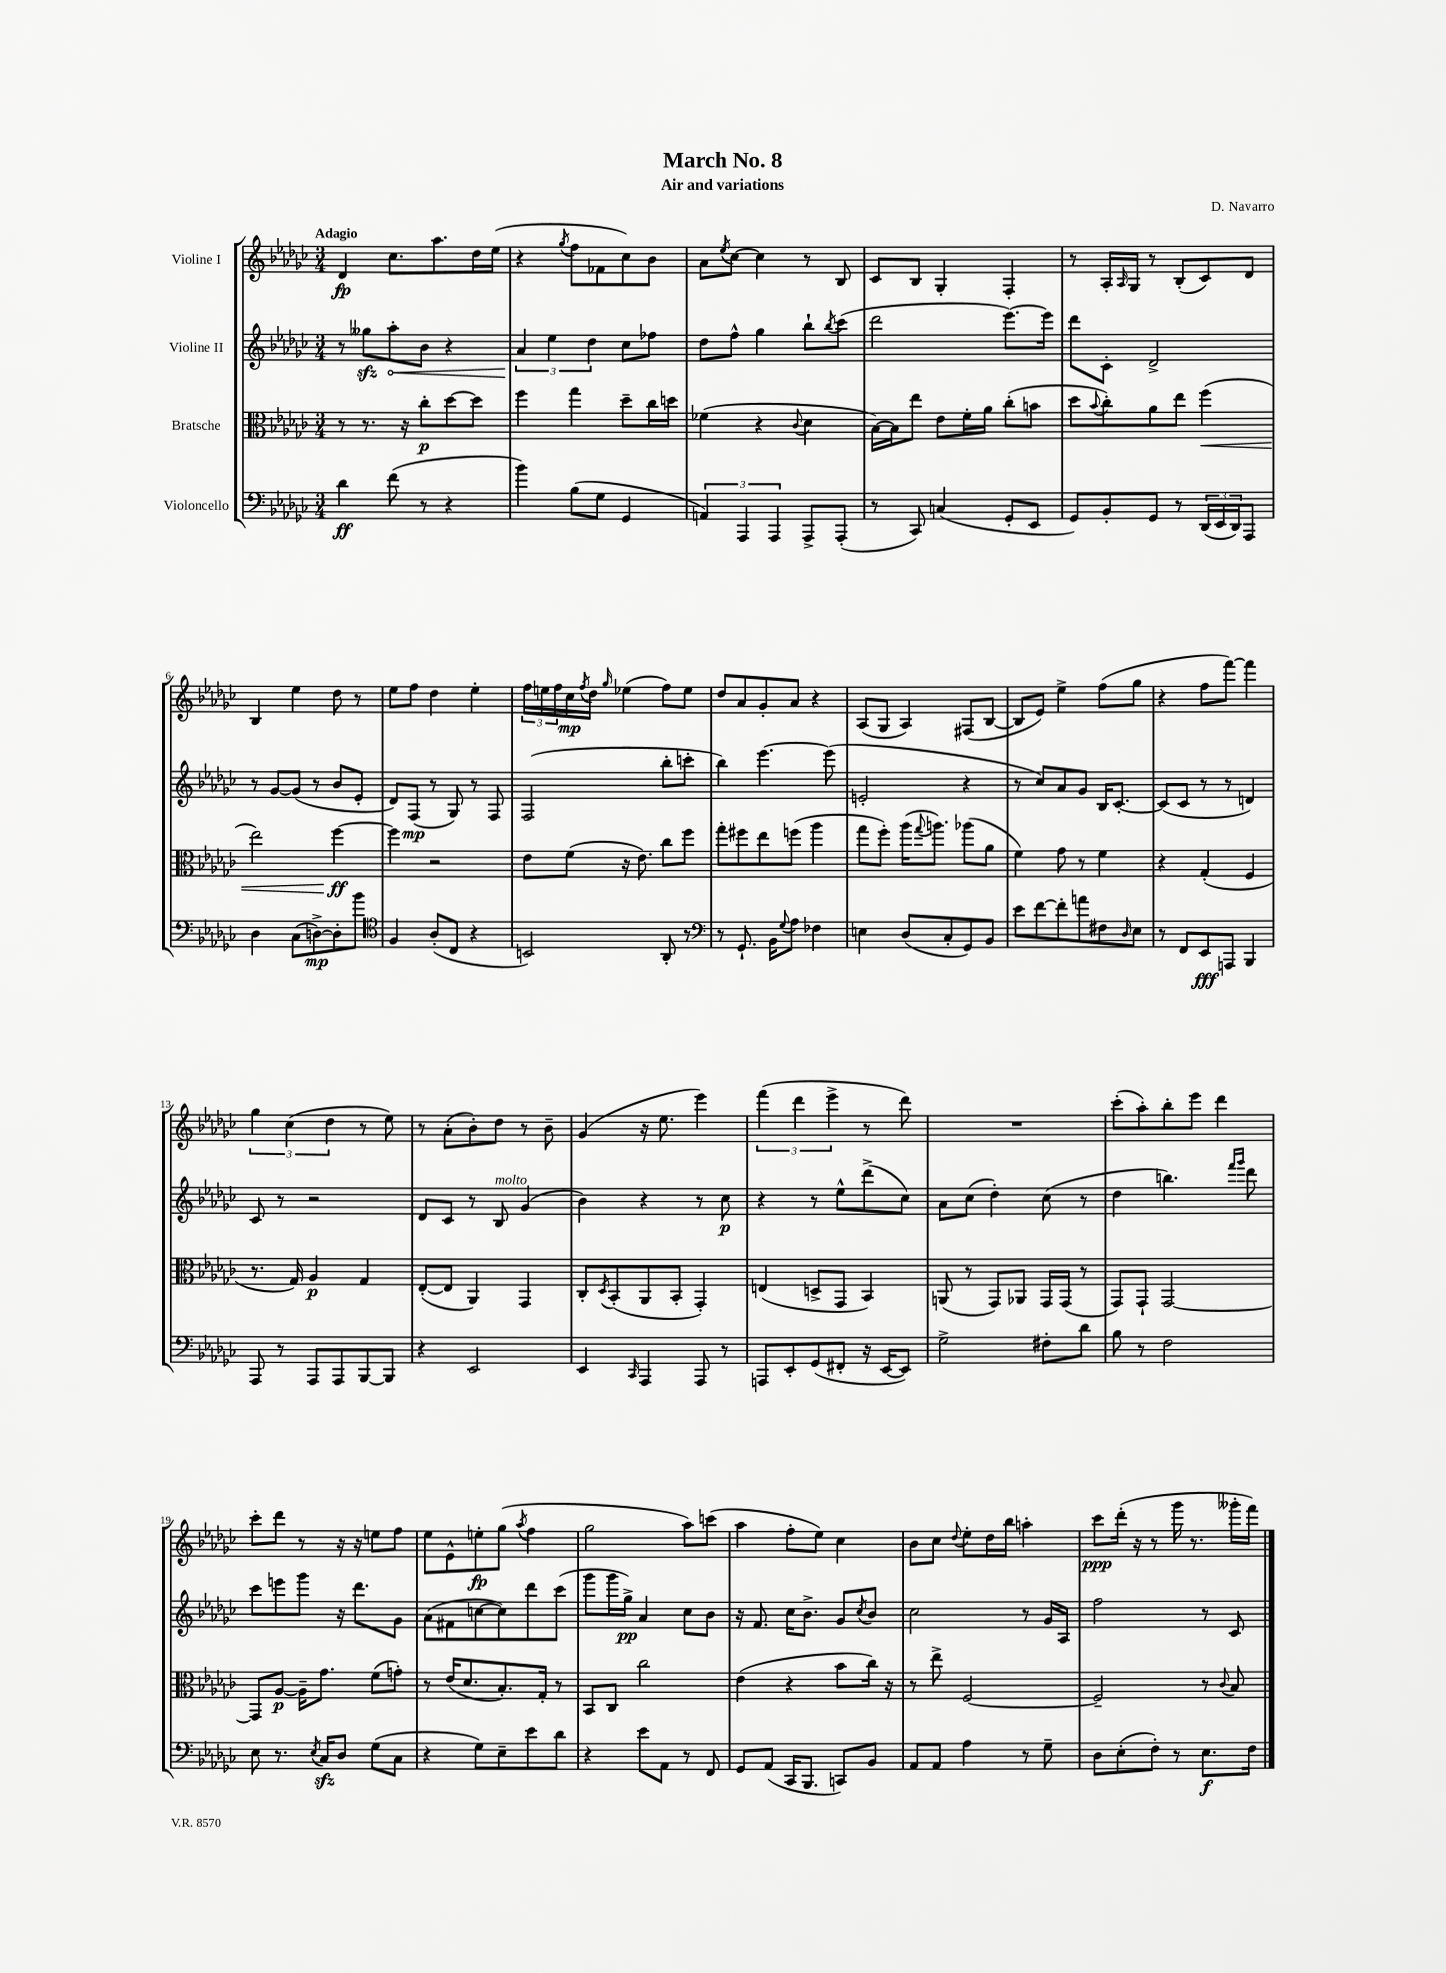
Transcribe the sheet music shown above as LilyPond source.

\header { title = "March No. 8" composer = "D. Navarro" subtitle = "Air and variations" }
<<
\new StaffGroup <<
\new Staff = "s0" \with { instrumentName = "Violine I" } {
    \clef treble \key ges \major \numericTimeSignature \time 3/4 \tempo "Adagio"
    des'4\fp ces''8. aes''8. des''16 ees''16( |
    r4 \acciaccatura { ges''8 } f''8 fes'8 ces''8) bes'8 |
    aes'8 \acciaccatura { ees''8 } ces''8~ ces''4 r8 bes8 |
    ces'8 bes8 ges4-. f4-. |
    r8 aes16-. \grace { aes16 } ges16 r8 bes8-.( ces'8) des'8 |
    bes4 ees''4 des''8 r8 |
    ees''8 f''8 des''4 ees''4-. |
    \tuplet 3/2 { f''16 e''16 f''16 } ces''16\mp \acciaccatura { f''8 } des''16 \grace { ges''16 } ees''4( f''8) ees''8 |
    des''8 aes'8 ges'8-. aes'8 r4 |
    aes8( ges8 aes4) fis8( bes8~ |
    bes8 ees'8) ees''4-> f''8( ges''8 |
    r4 f''8 f'''8~) f'''4 |
    \tuplet 3/2 { ges''4 ces''4( des''4 } r8 ees''8) |
    r8 aes'8-.( bes'8-.) des''8 r8 bes'8-- |
    ges'4( r16 ees''8. ees'''4) |
    \tuplet 3/2 { f'''4( des'''4 ees'''4-> } r8 des'''8) |
    R2. |
    ces'''8-.( aes''8-.) bes''8-. ees'''8 des'''4 |
    ces'''8-. des'''8 r8 r16 r16 e''8 f''8 |
    ees''8 ees'8-^ e''8-.\fp ges''8( \acciaccatura { aes''8 } f''4 |
    ges''2 aes''8) c'''8( |
    aes''4 f''8-. ees''8) ces''4 |
    bes'8 ces''8 \appoggiatura { des''8 } ees''8-. des''16 bes''16 a''4-. |
    ces'''8\ppp des'''16-.( r16 r8 ges'''16 r8. geses'''16-. f'''16) \bar "|." |
}
\new Staff = "s1" \with { instrumentName = "Violine II" } {
    \clef treble \key ges \major \numericTimeSignature \time 3/4
    r8 geses''8\sfz \once \override Hairpin.circled-tip = ##t aes''8-.\< bes'8 r4 |
    \tuplet 3/2 { aes'4\! ees''4 des''4 } ces''8 fes''8 |
    des''8 f''8-^ ges''4 bes''8-! \acciaccatura { bes''8 } ces'''8( |
    des'''2 ees'''8.~) ees'''16 |
    des'''8 ces'8-. des'2-> |
    r8 ges'8~ ges'8( r8 bes'8 ees'8-. |
    des'8) f8\mp( r8 ges8) r8 f8 |
    f2( bes''8-. c'''8-. |
    bes''4) ees'''4.~ ees'''8( |
    e'2-. r4 |
    r8 ces''8) aes'8 ges'8 bes16 ces'8.~-. |
    ces'8( ces'8 r8 r8 d'4) |
    ces'8 r8 r2 |
    des'8 ces'8 r8 bes8^\markup { \italic "molto" } ges'4( |
    bes'4) r4 r8 ces''8\p |
    r4 r8 ees''8-^ des'''8->( ces''8) |
    aes'8 ces''8( des''4-.) ces''8( r8 |
    des''4 b''4.) \grace { f'''16 ges'''16 } des'''8 |
    ces'''8 e'''8 ges'''8 r16 des'''8. ges'8 |
    aes'8( fis'8 c''8~ c''8) des'''8 ces'''8( |
    ges'''8 ges'''16 ges''16->\pp) aes'4 ces''8 bes'8 |
    r16 f'8. ces''16 bes'8.-> ges'8 \acciaccatura { ces''8 } bes'8 |
    ces''2 r8 ges'16 aes16 |
    f''2 r8 ces'8 \bar "|." |
}
\new Staff = "s2" \with { instrumentName = "Bratsche" } {
    \clef alto \key ges \major \numericTimeSignature \time 3/4
    r8 r8. r16 ces''8-.\p des''8~ des''8 |
    f''4 ges''4 des''8-- ces''16 d''16 |
    fes'4( r4 \appoggiatura { ces'8 } des'4 |
    bes16~) bes16 ees''8 ees'8 f'16-. aes'16 ces''8-.( b'8 |
    des''8 \appoggiatura { bes'8 } ces''8-.) aes'8 ees''8 f''4\<( |
    ees''2) f''4~\ff\! |
    f''4 r2 |
    ees'8 f'8( r16 ees'8.) ces''8 f''8 |
    ges''8-. fis''8 ees''8 f''8( aes''4 |
    ges''8 f''8-.) aes''16( \appoggiatura { ges''8 } a''8.) aes''8( aes'8 |
    f'4) ges'8 r8 f'4 |
    r4 ges4-.( f4 |
    r8. ges16) aes4\p ges4 |
    ees8~-.( ees8 aes,4) ges,4 |
    ces8-. \acciaccatura { des8 } bes,8-.( aes,8 bes,8-. ges,4-.) |
    e4( d8-> ges,8 bes,4) |
    a,8( r8 ges,8) aes,8 ges,16 ges,16( r8 |
    ges,8) ges,8-! ges,2~ |
    ges,8 aes8~\p aes16-- ges'8. f'8( g'8-.) |
    r8 ees'16( des'8. bes8.-.) ges16-. r8 |
    bes,8 ces8 ces''2 |
    ees'4( r4 bes'8 ces''16) r16 |
    r8 ees''8-> f2~ |
    f2-- r8 \appoggiatura { ces'8 } bes8 \bar "|." |
}
\new Staff = "s3" \with { instrumentName = "Violoncello" } {
    \clef bass \key ges \major \numericTimeSignature \time 3/4
    des'4\ff f'8( r8 r4 |
    bes'4) bes8( ges8 ges,4 |
    \tuplet 3/2 { a,4) aes,,4 aes,,4 } aes,,8-> aes,,8-.( |
    r8 ces,8) c4( ges,8-. ees,8 |
    ges,8) bes,8-. ges,8 r8 \tuplet 3/2 { des,16( ees,16 des,16) } aes,,8 |
    des4 ces8( d8~->\mp) d8-. bes'8 |
    \clef tenor f4 aes8-.( ces8 r4 |
    b,2) aes,8-. r8 |
    \clef bass r8 ges,8.-! bes,16 \appoggiatura { ges8 } aes8 fes4 |
    e4 des8( ces8-. ges,8) bes,8 |
    ees'8 f'8~ f'8-. a'8 fis8 \grace { des16 } ees8 |
    r8 f,8 ees,8\fff a,,8 bes,,4 |
    aes,,8 r8 aes,,8 aes,,8 bes,,8~ bes,,8 |
    r4 ees,2 |
    ees,4 \grace { ces,16 } aes,,4 aes,,8 r8 |
    a,,8 ees,8-. ges,8( fis,8-. r16 ees,16~ ees,8) |
    ges2-> fis8-. des'8 |
    bes8 r8 f2 |
    ees8 r8. \acciaccatura { ees8 } ces16\sfz des8 ges8( ces8 |
    r4 ges8) ees8-- ees'8 des'8 |
    r4 ees'8 aes,8 r8 f,8 |
    ges,8 aes,8( ces,16 bes,,8. c,8) bes,8 |
    aes,8 aes,8 aes4 r8 ges8-- |
    des8 ees8-.( f8-.) r8 ees8.\f f16 \bar "|." |
}
>>
>>
